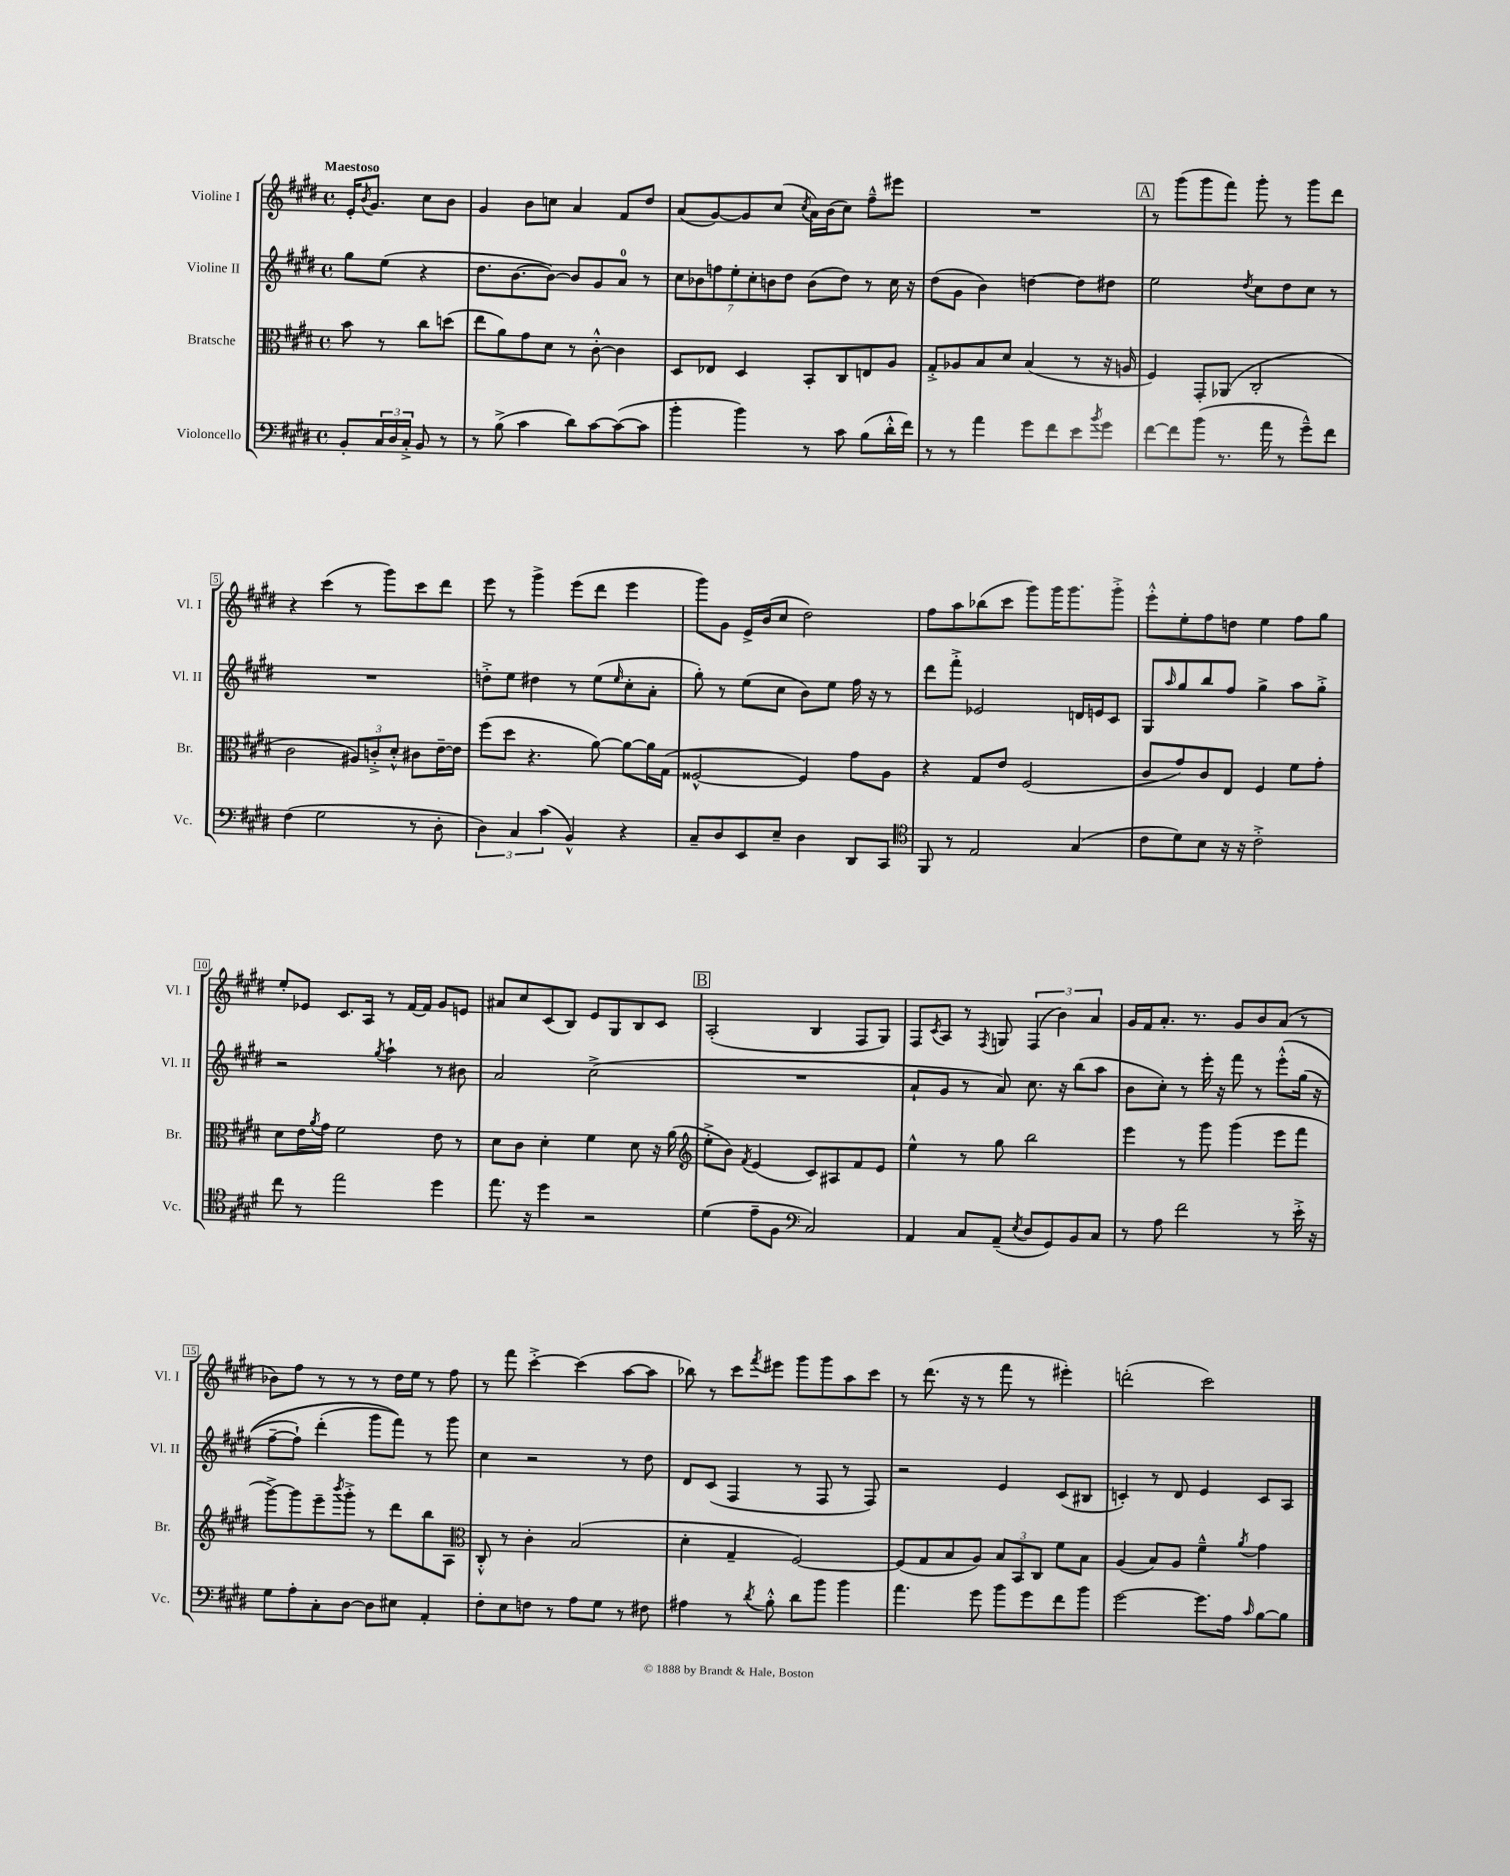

**kern	**kern	**kern	**kern
*staff4	*staff3	*staff2	*staff1
*clefF4	*clefC3	*clefG2	*clefG2
*k[f#c#g#d#]	*k[f#c#g#d#]	*k[f#c#g#d#]	*k[f#c#g#d#]
*M4/4	*M4/4	*M4/4	*M4/4
*met(c)	*met(c)	*met(c)	*met(c)
8BB'	8b	8gg#	16e'
.	.	.	8qb
.	.	.	8.g#
24C#	8r	(8ee	.
24D#	.	.	.
24C#'^	.	.	.
8BB	8cc#	4r	8cc#
8r	(8dd	.	8b
=	=	=	=
8r	8ee	8.dd#	4g#
(8B^	8a)	.	.
.	.	[8.b	.
4c#	8g#	.	8b
.	8d#	8b_)	8cc
8d#)	8r	8b]	4a
[8c#	[8c#'^^	8g#	.
(8c#_	4c#]	8a	8f#
8c#]	.	8r	8dd#
=	=	=	=
4b'	8D#	14cc#	(8a
.	.	14b-	.
.	8E-	.	[8g#)
.	.	14ff	.
.	.	14ee'	.
4b)	4D#	.	8g#]
.	.	14cc#'	.
.	.	14b	.
.	.	.	(8cc#
.	.	14dd#	.
.	.	.	8qcc#
8r	8BB'	(8b	16a)
.	.	.	(16b
8c#	8C#	8dd#)	8cc#)
(8B	8E	8r	8ff#~^^
16d#'^^	8A	16cc#	8eee#
16f#)	.	16r	.
=	=	=	=
8r	8G#'^	(8dd#	1r
8r	8A-	8g#	.
4a	8B	4b)	.
.	8d#	.	.
8g#	(4B	[4dd	.
8f#	.	.	.
8e	8r	8dd]	.
8qb	.	.	.
8g#	16r	8dd#	.
.	16A	.	.
=	=	=	=
[8f#	4F#)	2ee	8r
8f#]	.	.	(8ggg#
(8b	8GG#'	.	8ggg#
8.r	(8AA-	.	8fff#)
.	.	8qdd#	.
.	2C#'	8cc#	8ggg#'
16a	.	.	.
8r	.	8dd#	8r
8g#~^^)	.	8cc#	8ggg#
8f#	.	8r	8ddd#
=	=	=	=
(4F#	2c#	1r	4r
2G#	.	.	(4ccc#
.	12A#)	.	8r
.	12c'^	.	.
.	.	.	8ggg#)
.	12d#'^^	.	.
8r	8c#	.	8ccc#
8D#'	[16e~	.	8ddd#
.	16e]	.	.
=	=	=	=
6D#)	(8ff#	8dd'^	8eee
.	8dd#	8ee	8r
6C#	.	.	.
.	4.r	4dd#	4ggg#^
(6c#	.	.	.
4BB^^)	.	8r	(8eee
.	[8a)	(8ee	8ddd#
.	.	16qqee	.
4r	8a_	8cc#'	4eee
.	16a]	8a'	.
.	(16G#	.	.
=	=	=	=
8C#~	[2F##^^	8gg#')	8ggg#)
8D#	.	8r	8g#
8EE	.	(8ee	16e^
.	.	.	(16b
8E~	.	8cc#	8cc#
4D#	4F##])	8b)	2dd#)
.	.	8ee	.
8DD#	8g#	16ff#	.
.	.	16r	.
8CC#	8A	8r	.
=	=	=	=
*clefC4	*	*	*
8FF#	4r	8ddd#	8ff#
8r	.	8fff#'^	8aa
2E	8G#	2e-	(8bb-
.	8e	.	8ccc#
.	(2F#	.	8ggg#)
.	.	.	16ggg#
.	.	.	8.ggg#
(4G#	.	16d	.
.	.	16e	.
.	.	8c#	8ggg#'^
=	=	=	=
8c#	8c#	8G#	8eee'^^
.	.	16qqaa	.
8d#)	8g#)	8gg#	8ee'
8B	8c#	8bb	8ff#
16r	8E	8ff#	8dd
16r	.	.	.
2c#'^	4F#	4gg#^	4ee
.	8f#	8aa	8ff#
.	8g#'	8gg#'^	8gg#
=	=	=	=
8cc#	8d#	2r	8ee'
8r	16e	.	8e-
.	8qa	.	.
.	16g#	.	.
2ee	2f#	.	8.c#
.	.	.	16A
.	.	8qgg#	.
.	.	4aa`	8r
.	.	.	[16f#
.	.	.	16f#]
4dd#	8e	8r	8g#
.	8r	8b#	8e
=	=	=	=
8.ee	8d#	2a	8a#
.	8c#	.	8cc#
16r	.	.	.
4dd#	4d#'	.	(8c#
.	.	.	8B)
2r	4f#	(2cc#^	8e
.	.	.	8G#
.	8d#	.	8B
.	16r	.	8c#
.	(16a	.	.
=	=	=	=
*	*clefG2	*	*
(4d#	8ee'^	1r	(2A'
.	8b)	.	.
.	8qf#	.	.
8e~	(4e	.	.
8F#	.	.	.
*clefF4	*	*	*
2C#)	8c#)	.	4B
.	8A#	.	.
.	8f#	.	8F#
.	8e	.	8G#)
=	=	=	=
4AA	4ee^^	8a`	8F#
.	.	.	8qc#
.	.	8g#	8A
8C#	8r	8r	8r
.	.	.	8qF#
(8AA~	8gg#	8a)	8G
8qE	.	.	.
8D#	2bb	8.cc#	(6F#
8GG#)	.	.	.
.	.	.	6b)
.	.	16r	.
8BB	.	(8bb	.
.	.	.	6a
8C#	.	8aa	.
=	=	=	=
8r	4eee	8b	16g#
.	.	.	16f#
8A	.	8cc#')	8.a'
2f#	8r	8r	.
.	.	.	8.r
.	8ggg#	16eee'	.
.	.	16r	.
.	(4ggg#	8fff#	8g#
.	.	8r	8b
8r	8eee	&(8eee'^^	(8a
16e'^	8fff#	(16gg#	8r
16r	.	16r	.
=	=	=	=
8G#	[8ggg#^)	[8ff#~	8b-)
8A'	8ggg#]	8ff#`])	8ff#
8C#'	8eee~	(4ddd#'	8r
.	8qbbb	.	.
[8D#	8ggg#'^	.	8r
8D#]	8r	8ggg#	8r
8E#	8ddd#	8fff#)&)	16dd#
.	.	.	16ee
4AA'	8bb	8r	8r
.	8A	8ggg#	8ff#
=	=	=	=
*	*clefC3	*	*
8F#'	8C#'^^	4cc#	8r
8E	8r	.	8fff#
8F	4c#'	2r	[4ccc#'^
8r	.	.	.
8A	(2B	.	(4ccc#]
8G#	.	.	.
8r	.	8r	[8aa
8F#	.	8dd#	8aa]
=	=	=	=
4A#	4d#'	8d#	8bb-)
.	.	(8c#	8r
8r	4G#~	4F#	8ccc#
8qd#	.	.	8qfff#
8B'^^	.	.	8eee#
8d#	[2F#)	8r	8ggg#
8b	.	8F#	8ggg#
4b	.	8r	8aa
.	.	8F#)	8ccc#
=	=	=	=
4.a	(8F#]	2r	8r
.	8G#	.	(8.ddd#
.	8B	.	.
.	.	.	16r
8g#	8A)	.	8r
8b	12B	4e	8fff#
.	12BB	.	.
8g#	.	.	8r
.	12C#	.	.
8f#	8f#	(8c#	4eee#')
8b	8B	8B#	.
=	=	=	=
[2g#	(4A	4c')	(2ddd'
.	8B)	8r	.
.	8A	8d#	.
8.g#]	4f#~^^	4e	2ccc#)
16A	.	.	.
16qqc#	8qa	.	.
[8B	4g#	8c	.
8B]	.	8A	.
==	==	==	==
*-	*-	*-	*-
